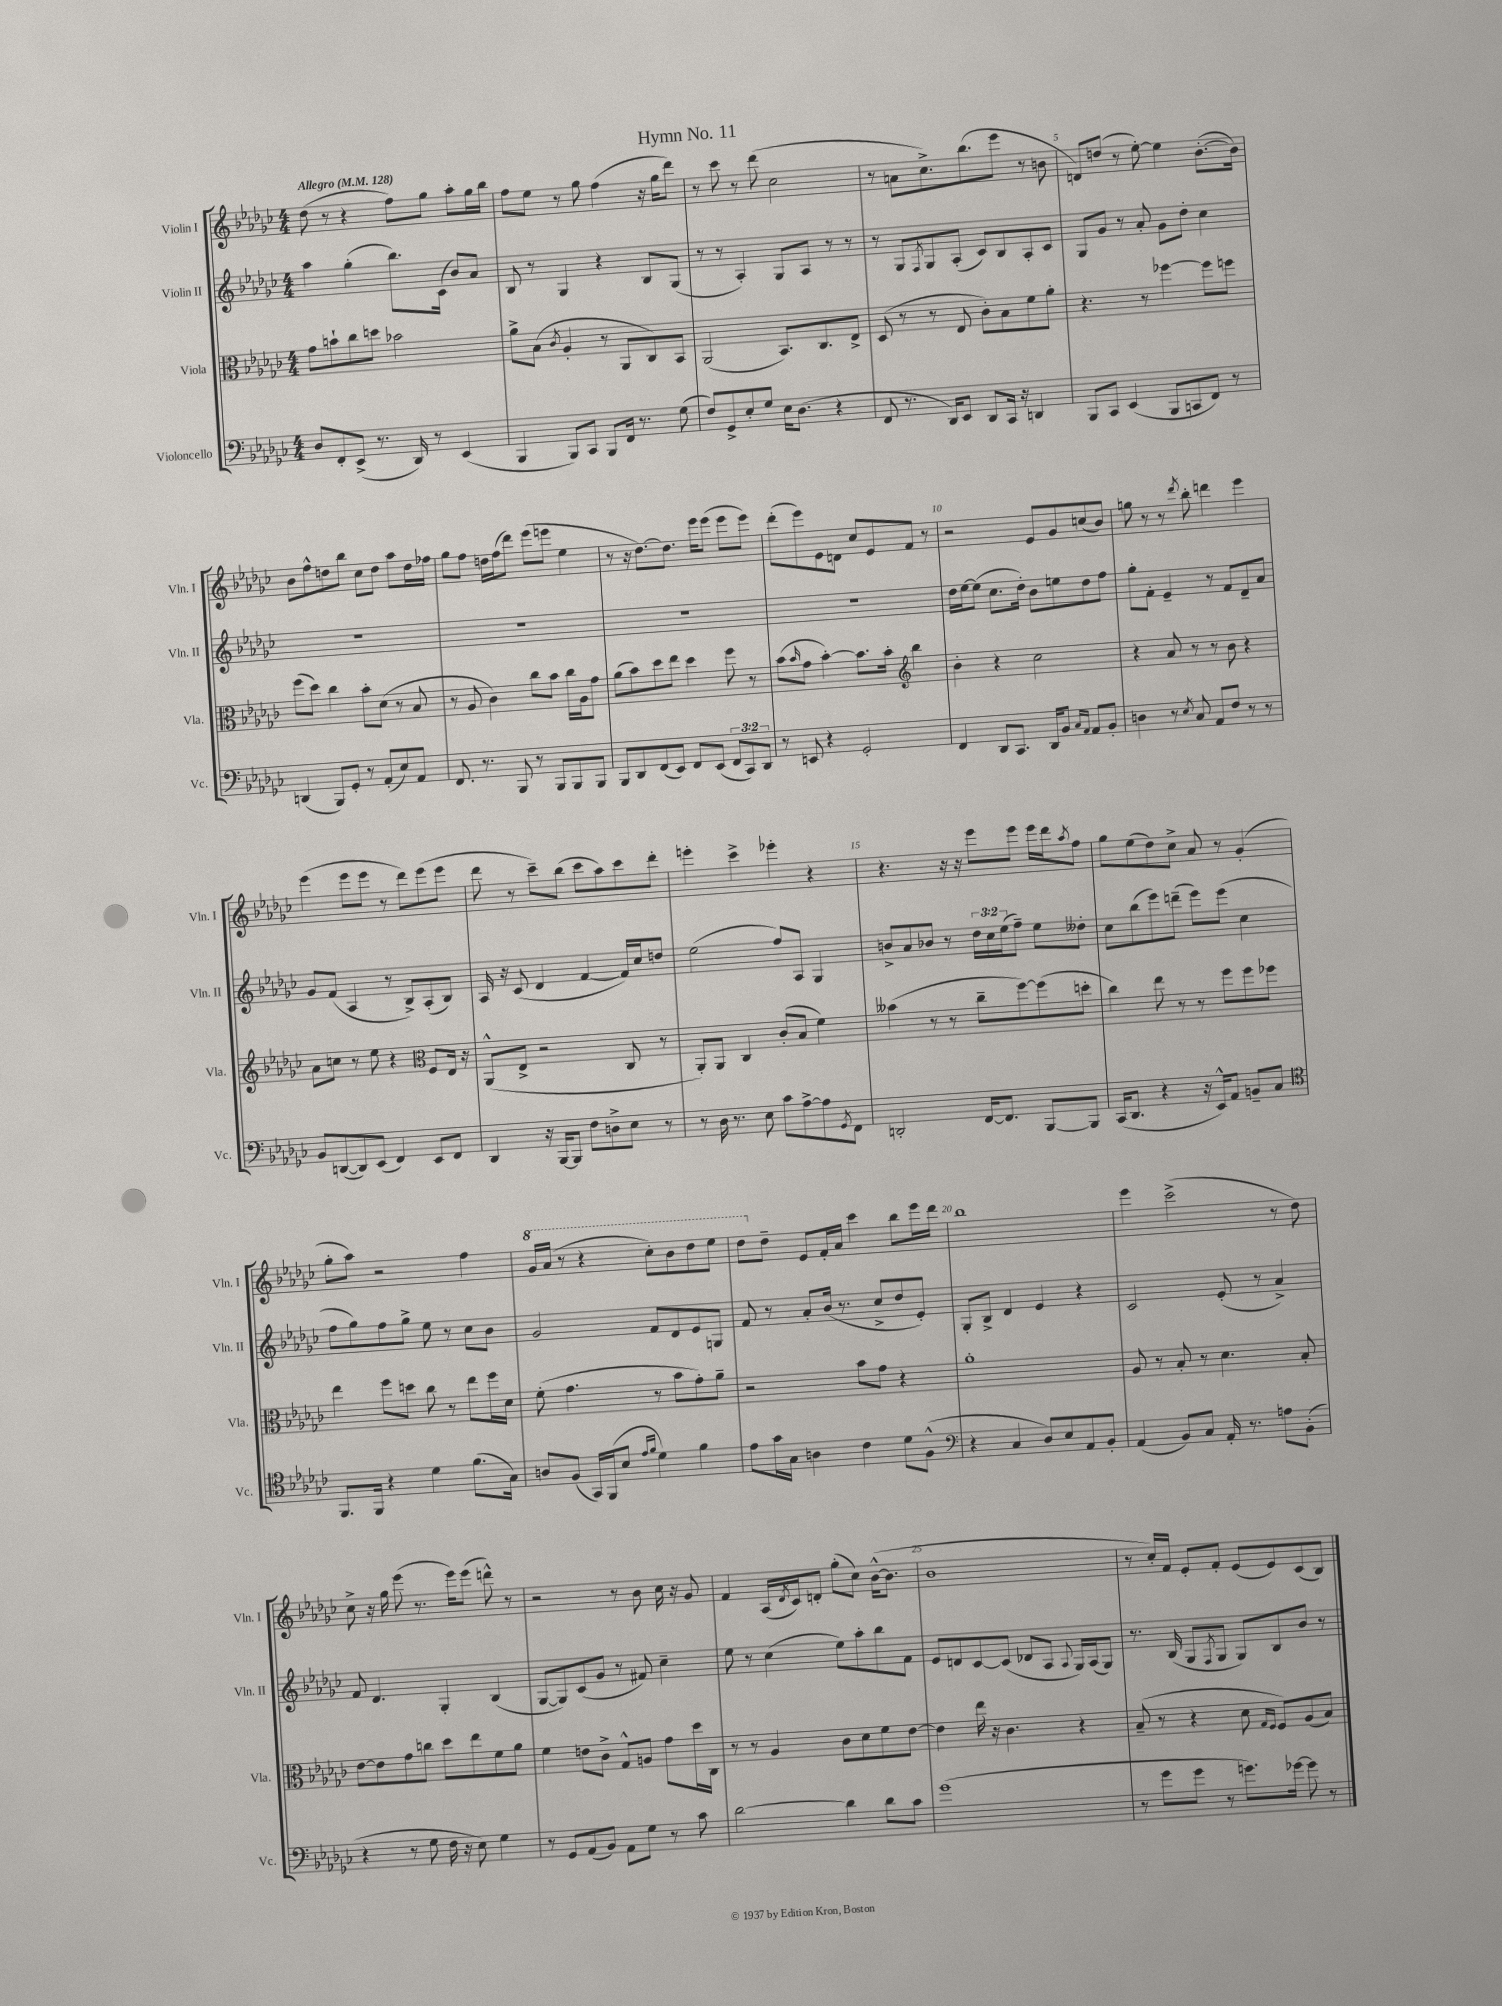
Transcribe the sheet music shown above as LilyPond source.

\header { title = "Hymn No. 11" }
<<
\new StaffGroup <<
\new Staff = "s0" \with { instrumentName = "Violin I" shortInstrumentName = "Vln. I" } {
    \clef treble \key ges \major \numericTimeSignature \time 4/4 \tempo "Allegro" 4 = 128
    des''8( r8 r4 f''8) ges''8 aes''8-. ges''16 bes''16 |
    f''8 ees''8 r8 ges''8 f''4( r16 ges''16 des'''8) |
    r8 ces'''8 r8 des'''8( ces''2 |
    r8 a'8 ces''8.->) bes''8.( ees'''8 r8 b'8 |
    d'8) d''8( r8 ees''8~-.) ees''4 bes'8.~-.( bes'16) |
    bes'8 f''8-^ d''8 bes''8 ces''8 d''8 aes''8 d''16 fes''16 |
    ges''8 f''8 d''16 f''16( des'''8) ees'''8( e'''8 ees''4 |
    r8 r16 des''8.~) des''8. ees'''16 ees'''8( ees'''8 ees'''8) |
    des'''8-.( ees'''8) ees'8 d'8 ces''8 ees'8 f'8 r8 |
    r2 ees'8 ges'8 c''8( bes'8) |
    g''8 r8 r8 \acciaccatura { des'''8 } bes''8-. d'''4 ees'''4 |
    ees'''4( ees'''8 ees'''8 r8 des'''8) ees'''8( ees'''8 |
    des'''8 r8 ces'''8--) bes''8( ces'''8 aes''8) ces'''8 des'''8-. |
    e'''4-. ces'''4-> ees'''4-. r4 |
    r4. r16 r16 ees'''8 ees'''8 ees'''16 des'''16 \acciaccatura { aes''8 } f''8 |
    ges''8 ees''8( des''8) ces''8-> aes'8 r8 ges'4-.( |
    ges''8-. aes''8) r2 f''4 |
    \ottava #1 ges''16 aes''16( r8 r4 ces'''8-.) bes''8 des'''8 ees'''8 |
    des'''8 \ottava #0 des''8-- ees'8 f'16-. aes'16 ces'''4 bes''8 ees'''16 des'''16 |
    bes''1 |
    ees'''4 ces'''2->( r8 des''8) |
    ces''8-> r16 ges''16 ees'''8( r8. ees'''16) ees'''8( d'''8-^) r8 |
    r2 r8 bes'8 ces''16 r16 ges'8 |
    f'4 aes16( \acciaccatura { des'8 } ces'16) d'8-. ges''8-.( ces''8) bes'16~-^( bes'8. |
    bes'1 |
    r8 ces''16-.) f'16 ees'8-. f'8-. ees'8( ees'8) ces'8( bes8) \bar "|." |
}
\new Staff = "s1" \with { instrumentName = "Violin II" shortInstrumentName = "Vln. II" } {
    \clef treble \key ges \major \numericTimeSignature \time 4/4 \override Staff.TupletNumber.text = #tuplet-number::calc-fraction-text
    aes''4 ges''4-.( bes''8.) ces'16( bes'8) aes'8 |
    bes8 r8 ges4 r4 bes8 ges8( |
    r8 r8 aes4-.) ges8 aes8 r8 r8 |
    r8 ges8 \acciaccatura { f8 } ges8 aes8-.( ces'8) bes8 aes8-. ces'8 |
    ges8 ges'8 r8 aes'8-. ges'8 des''8-. ces''4 |
    R1 |
    R1 |
    R1 |
    R1 |
    des''16 ees''16~ ees''8( ces''8. des''16-.) bes'8 e''8 des''8 f''8 |
    ges''8-. f'8-. ees'4-- r8 f'8 des'8-- aes'8 |
    ges'8 f'8( aes4 r8 bes8->) aes8-.( bes8) |
    aes16 r16 ces'8( des'4 f'4~ f'16) ces''16 d''8 |
    ees''2( f''8) aes8 ges4 |
    b'8-> aes'8 bes'8 r8 \tuplet 3/2 { des''16 ces''16 ees''16( } f''8--) ees''8 deses''8-. |
    ces''8 bes''8( ees'''8) d'''8--( ees'''8) ees'''8( ces''4 |
    f''8 ges''8) f''8 ges''8-> ees''8 r8 ces''8 bes'8 |
    ges'2 f'8 des'8 ees'8 g8 |
    f'8 r8 aes'8-. bes'16( r8. ces''8-> des''8 ees'8-.) |
    ges8-. bes8-> des'4 ees'4 r4 |
    ces'2 ees'8-.( r8 aes'4->) |
    f'8 des'4. ges4-. bes4( |
    ges8~ ges8) ces'8( ges'8 r8 fis'8) ces''4-- |
    ees''8 r8 ces''4( ees''8) aes''8-. bes''8 f'8 |
    ees'8 d'8 ces'8~ ces'8( des'8 aes8 \appoggiatura { aes8 } ges16) aes16( ges8) |
    r8. bes16( ges8 \acciaccatura { f8 } ges8 ges8) bes8 bes'8 r8 \bar "|." |
}
\new Staff = "s2" \with { instrumentName = "Viola" shortInstrumentName = "Vla." } {
    \clef alto \key ges \major \numericTimeSignature \time 4/4
    ges'8 b'8-! ces''8 d''8 bes'2 |
    aes'8-> bes8( \acciaccatura { ces'8 } aes4-. r8 aes,8 ces8) bes,8 |
    aes,2( bes,8.) ces8. ees8-> |
    des8( r8 r8 ees8 ces'8-.) bes8 f'8 aes'8-. |
    r4. r8 fes''4~ fes''8 f''8 |
    f''8( des''8) ces''4 bes'8-. des'8( r8 bes8 |
    r8 aes8 ces'4) ces''8 bes'8 ces''16 aes16 ges'8 |
    aes'8( bes'8) des''8 ees''8 des''4 f''8 r8 |
    bes'8( \grace { bes'16 } ges'8 bes'4~-.) bes'8. bes'16-. \clef treble bes''4 |
    bes'4-. r4 ces''2 |
    r4 aes'8 r8 r8 bes'8 r4 |
    aes'8 c''8 r8 ees''8 r4 \clef alto f8 ees16 r16 |
    aes,8-^( ees8-> r2 ces8 r8 |
    aes,8-.) aes,8 ces4 ces'8-.( bes8 f'4) |
    beses'4( r8 r8 ces''8-- f''8~) f''8( d''8-. |
    ces''4) ees''8 r8 r8 f''8 f''8 fes''8 |
    ees''4 f''8 d''8 ces''8 r8 ees''8 f''16 des'16 |
    f'8-.( ges'4. r8 bes'8 ges'8-.) aes'8-- |
    r2 bes'8 ges'8 r4 |
    aes'1-. |
    aes8 r8 bes8-. r8 des'4. bes8-. |
    ees'8~ ees'8 ges'8 c''8 des''8 ees''8 f'8 aes'8 |
    f'4 e'8 ces'8-> ges8-^ a8 ges'8 des''16 ces16 |
    r8 r8 aes4 ces'8 des'8 f'8 ees'8~ |
    ees'4 ees''16 r16 ces'4. r4 |
    bes8--( r8 r4 des'8 \grace { ges16 f16 } f8) aes8( bes8) \bar "|." |
}
\new Staff = "s3" \with { instrumentName = "Violoncello" shortInstrumentName = "Vc." } {
    \clef bass \key ges \major \numericTimeSignature \time 4/4 \override Staff.TupletNumber.text = #tuplet-number::calc-fraction-text
    des8 f,8-. ees,8->( r8. des,16) r8 ees,4( |
    bes,,4 bes,,8) ces,8 bes,,8 f,16 r8. ges8( |
    f8) ges,8-> ees8-. ges8 ees16 des8.( r4 |
    f,8 r8. des,16) ees,8 des,8 ces,16 r16 d,4 |
    bes,,8 ces,8 ees,4( bes,,8 c,8 f,8) r8 |
    d,4( bes,,8) ges,8-. r8 aes,8-.( ees8) aes,8 |
    f,8. r8. bes,,8 r8 bes,,8 bes,,8 bes,,8 |
    bes,,8 des,8 f,8( ees,8) f,8 ees,8( \tuplet 3/2 { f,8 ces,8) des,8 } |
    r8 e,8 r4 ges,2-. |
    f,4 des,8 ces,8. des,16 bes,8 \grace { ces16 aes,16 } aes,8 bes,8-. |
    d4 r8 \acciaccatura { ees8 } ces8 aes,8 f8 r8 r8 |
    bes,8 d,8~( d,8) ees,8( f,4) ees,8 f,8 |
    des,4 r16 bes,,16~ bes,,8 f8 d8-> ees8 r8 |
    r8 des16 r8. ees8 ces'8 aes8~-> aes8 \acciaccatura { ges,8 } f,8 |
    d,2-. f,16~ f,8. bes,,8~ bes,,8 |
    ces,16( des,8. r4 r16 ees,16-^) aes,8 b,8-- ces8 |
    \clef tenor f,8. f,16 r4 des'4 f'8.( ges16) |
    a8 f8( ges,16) f,16( bes8 \grace { ees'16 f'16 } des'4) f'4 |
    ees'8 ges'16 ges16 a4 ces'4 des'8 f8-^( |
    \clef bass r4 ces4 des8) ees8 aes,8 bes,8-. |
    aes,4( bes,8) ces8 aes,16-. r8. a8 bes,8-.( |
    r4 r8 ges8 f16 r16 ees8) ges4 |
    r8 ges,8 aes,8( bes,8) aes,8 ges8 r8 ces'8 |
    des'2~ des'4 des'8 ces'8 |
    ges'1( |
    r8 ges'8 ges'8 r8 g'8.) ges'16~ ges'8 r8 \bar "|." |
}
>>
>>
\layout { \context { \Score \override BarNumber.break-visibility = ##(#f #t #t) barNumberVisibility = #(every-nth-bar-number-visible 5) } }
